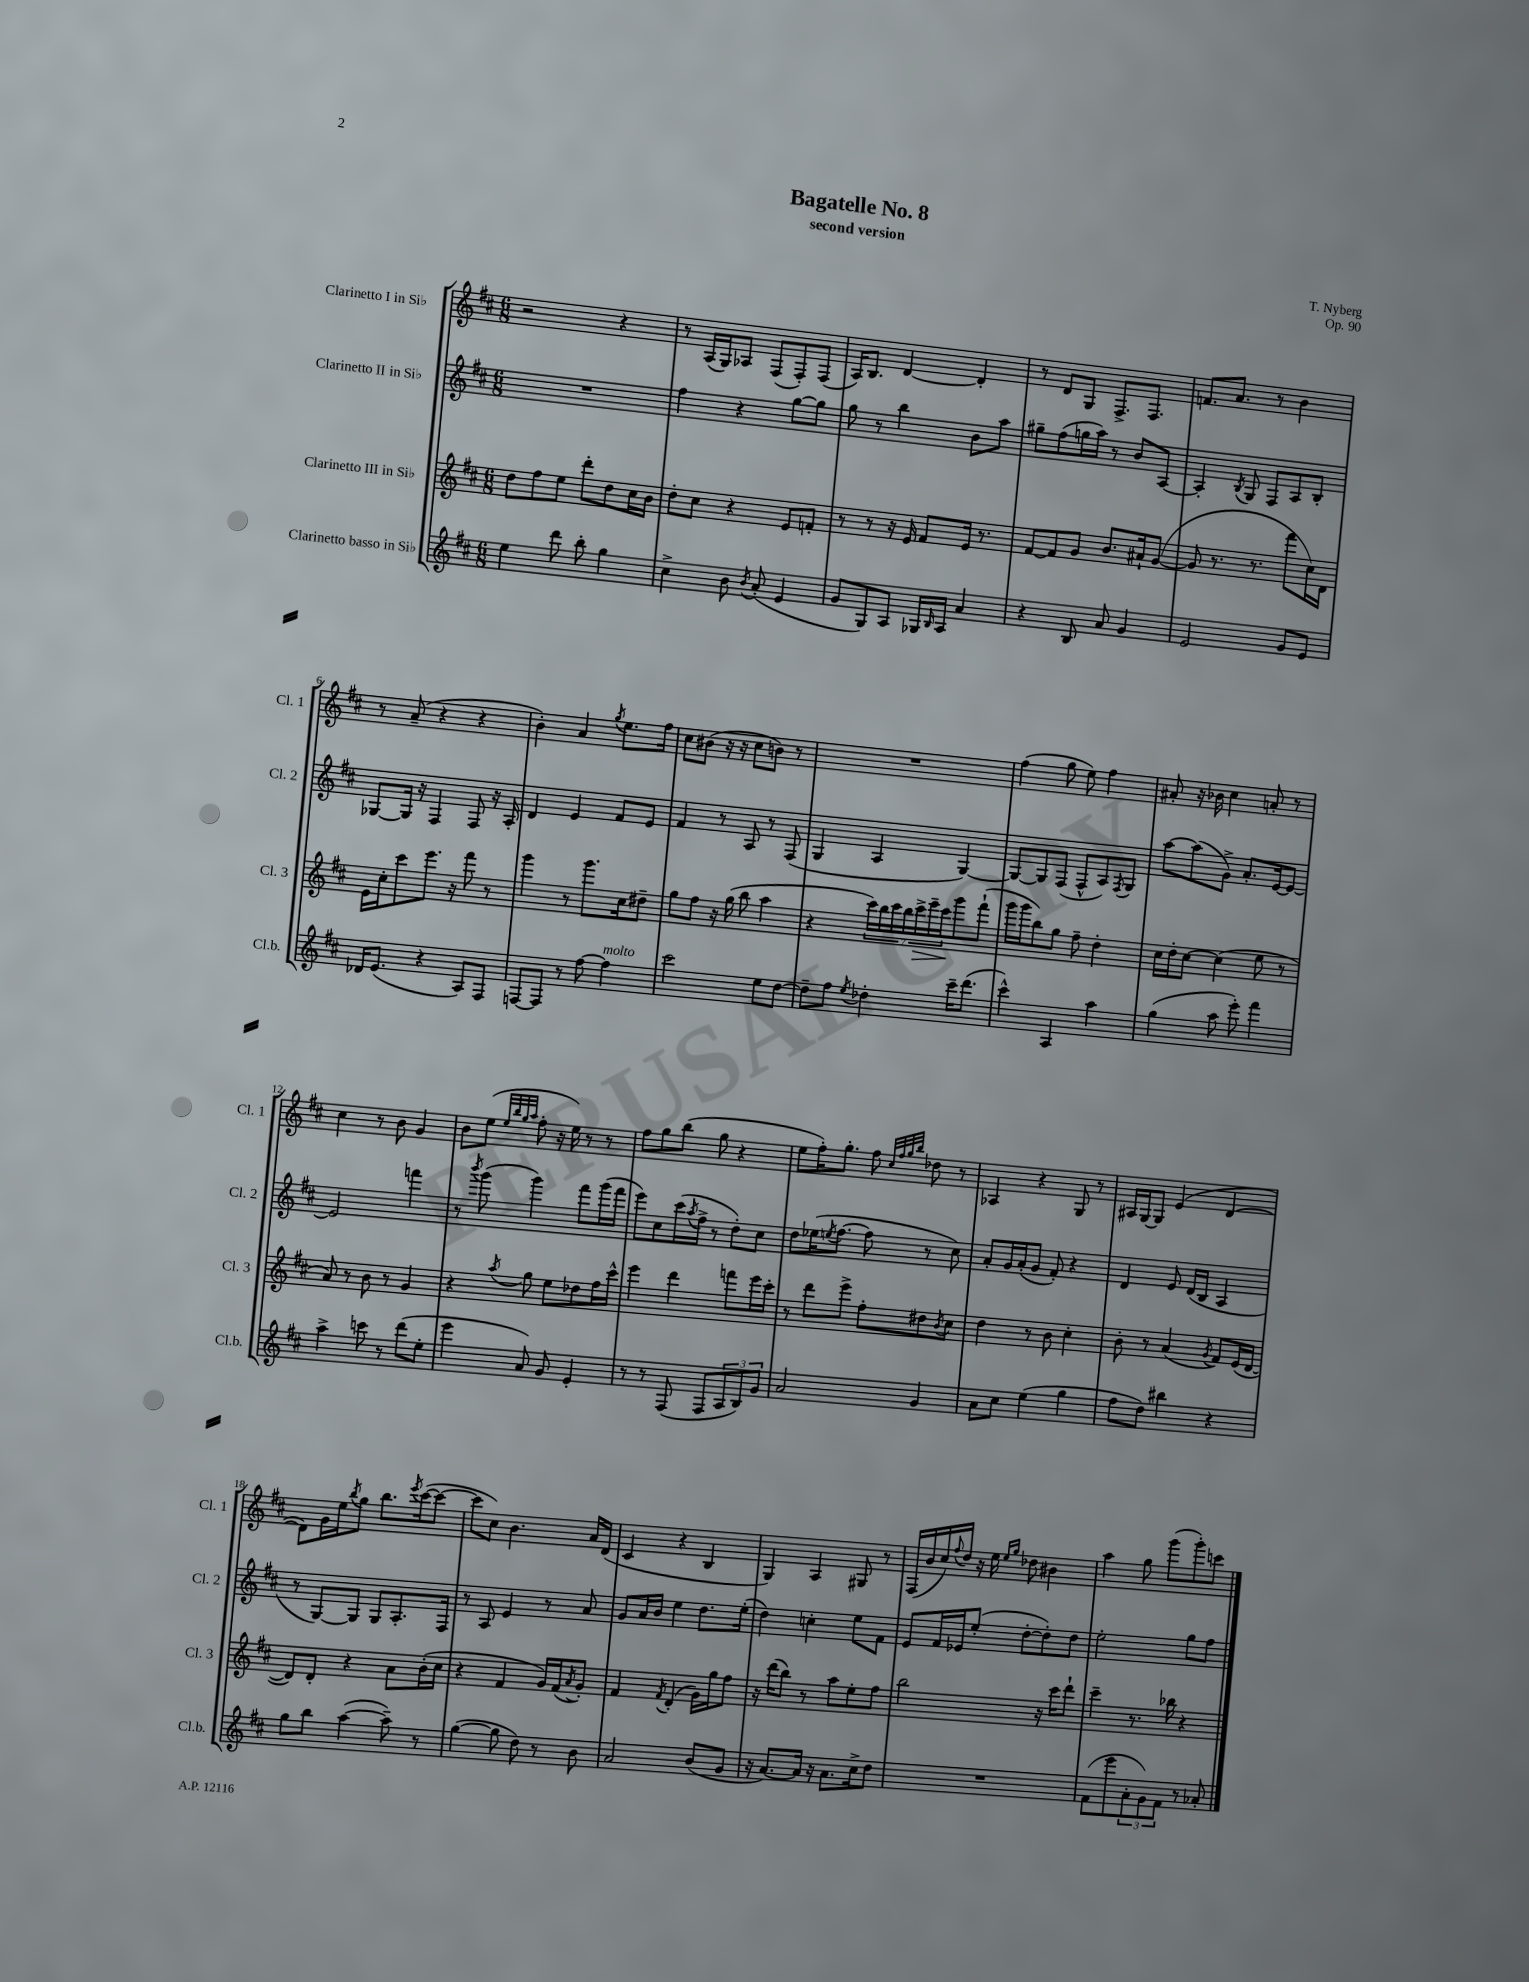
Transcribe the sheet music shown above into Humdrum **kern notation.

**kern	**kern	**kern	**kern
*staff4	*staff3	*staff2	*staff1
*clefG2	*clefG2	*clefG2	*clefG2
*k[f#c#]	*k[f#c#]	*k[f#c#]	*k[f#c#]
*M6/8	*M6/8	*M6/8	*M6/8
4ee	8dd	2.r	2r
.	8ff#	.	.
8ddd	8ee	.	.
8bb'	8ddd'	.	.
4gg	8dd	.	4r
.	16cc#	.	.
.	16b	.	.
=	=	=	=
4cc#^	8dd'	4ff#	8r
.	8cc#	.	(16A
.	.	.	16G)
8b	4r	4r	8A-
8qb	.	.	.
(8a'	.	.	(8F#
4e	8e	[8gg	8F#')
.	8f'	8gg]	(8F#
=	=	=	=
8g	8r	8gg	16A)
.	.	.	8.B
8G)	8r	8r	.
8A	16r	4bb	[4d
.	16e	.	.
16G-	8f#	.	.
16qqB	.	.	.
16A	.	.	.
4a	16e	8b	4d']
.	8.r	.	.
.	.	8aa	.
=	=	=	=
4r	[8f#	8gg#~	8r
.	8f#]	(8ff#	8d
8B	8g	16gg	8G
.	.	16aa)	.
8a	8.b	8r	8.F#^
4g	.	8b	.
.	16a#`	.	8.F#
.	([8g	[8A	.
=	=	=	=
2e	8g]	4A']	8.f
.	8.r	.	.
.	.	.	8.a
.	.	8qB	.
.	.	8G	.
.	8.r	.	.
.	.	8F#	8r
8g	8fff#	8A	4b
8e	16cc#)	8B'	.
.	16d	.	.
=	=	=	=
16d-	16e	[8G-	8r
(8.e	16cc#'	.	.
.	8ccc#	16G-]	(8a~
.	.	16r	.
4r	8.eee	4F#	4r
.	16r	.	.
8A)	8fff#	8F#	4r
8F#	8r	16r	.
.	.	16A'	.
=	=	=	=
[8F	4ggg	4d	4b')
8F]	.	.	.
8r	8r	4e	4a
[8ff#	8.ggg	.	.
.	.	.	8qgg
4ff#]	.	8f#	8.ee
.	16cc#	.	.
.	8dd#~	8e	.
.	.	.	16ff#
=	=	=	=
2ccc#	8gg	4f#	8cc#
.	8ff#	.	(8b#
.	16r	8r	16r
.	(16gg	.	16r
.	8bb	8A	8cc#
8ee	4aa	8r	8b)
[8dd	.	(8F#	8r
=	=	=	=
8dd~]	4r	4G	2.r
8ff#	.	.	.
8qee	.	.	.
4dd-'	28ccc#)	4A	.
.	28bb	.	.
.	28ccc#	.	.
.	28bb	.	.
.	28ccc#^	.	.
.	28eee~	.	.
.	28ccc#	.	.
16ccc#~	8ggg	[4G)	.
(8.ddd	.	.	.
.	(8fff#`	.	.
=	=	=	=
4ccc#^^)	16ggg	8G_	(4ff#
.	16ggg	.	.
.	8bb)	8G]	.
4A	8gg	(8F#	8gg
.	8ff#~	8F#^^	8ee)
4aa	4dd'	8A)	4ff#
.	.	8qF#	.
.	.	8G	.
=	=	=	=
(4gg	16cc#	[8aa	8a#'
.	16dd'	.	.
.	[8cc#	(8aa]	16r
.	.	.	16b-
8aa	(4cc#]	8g^)	4cc#
8eee')	.	8.a'	.
4fff#	8ee	.	8a'
.	.	[16e	.
.	8r	8e_	8r
=	=	=	=
4aa^	8a)	2e]	4cc#
.	8r	.	.
8ccc	8b	.	8r
8r	8r	.	8b
(8ddd	4g	4fff	4g
8ee'	.	.	.
=	=	=	=
4eee	4r	8r	8b
.	.	8qbbb	.
.	.	(8ggg	(8ee
.	.	.	32qqee
.	.	.	32qqbb
.	.	.	32qqgg
.	8qaa	.	32qqaa
8a)	8gg	4ggg)	8ff#'
8g	8ee	.	16r
.	.	.	16ee)
4e'	8dd-	8fff#	8r
.	16ff#	(16ggg	8r
.	16ccc#^^	16fff#	.
=	=	=	=
8r	4eee	8eee)	8ff#
8r	.	8cc#	8gg
(8F#	4ddd	(16ccc#	(8bb
.	.	8qaa	.
.	.	16ff#^	.
8F#	.	8r	8gg
12A	8fff	8dd')	4r
12B)	.	.	.
.	16eee	8cc#	.
12g	.	.	.
.	16ccc#'	.	.
=	=	=	=
2a	8r	8dd	8ee
.	8ddd	(16ee-	16ff#')
.	.	8qee	.
.	.	[8.ff#	8.gg'
.	8eee^	.	.
.	8ff#'	8ff#]	8ff#
.	.	.	32qqcc#
.	.	.	32qqff#
.	.	.	32qqgg
.	.	.	32qqbb
4g	8dd#	8r	8dd-
.	8qb	.	.
.	8cc#	8cc#)	8r
=	=	=	=
8a	4dd	8a'	4A-
8cc#	.	16g	.
.	.	(16a'	.
(4ee	8r	8g	4r
.	8b	8f#')	.
4gg	4cc#'	4r	8G
.	.	.	8r
=	=	=	=
8ff#	8b'	4d	16A#
.	.	.	[16G
8dd)	8r	.	8G]
4bb#	(4a	8e	(4e
.	.	(16d	.
.	.	16B	.
.	8qg	.	.
4r	8f#)	4A	[4d
.	(16e	.	.
.	[16d	.	.
=	=	=	=
8gg	8d])	8r	8d])
8bb	8d'	[8G)	16g
.	.	.	16ee
.	.	.	8qbb
([4aa	4r	8G]	8gg
.	.	8G	8.bb
8aa~])	8a	8.A'	.
.	.	.	8qeee
.	.	.	([16ccc#
8r	(16b'	.	8ccc#_
.	16cc#	16F#	.
=	=	=	=
([4gg	4r	8r	8ccc#]
.	.	8A	8cc#)
8gg]	4f#	4e	4.b
8dd)	.	.	.
8r	16g)	8r	.
.	(16f#	.	.
.	8qa	.	.
8b	8g')	8a	16a
.	.	.	(16d
=	=	=	=
2a	4f#	8g	4c#
.	.	16a	.
.	.	16b	.
.	8qf#	.	.
.	(4d'	4ee	4r
(8b	16g)	8.dd	4B
.	16gg	.	.
8g	8ff#	.	.
.	.	(16ee'	.
=	=	=	=
16r	16r	4dd)	4G)
[8.a)	(16ddd	.	.
.	8bb)	.	.
16a]	8r	4cc'	4A
16r	.	.	.
8.a	8aa	.	.
.	8ee'	8ee	8G#
16cc#^	.	.	.
8dd	8ff#	8f#	8r
=	=	=	=
2.r	2bb	8e	(16F#
.	.	.	16b
.	.	16f#	16cc#)
.	.	.	8qqff#
.	.	16e-	16dd
.	.	(8ee'	16r
.	.	.	16ee
.	.	.	16qqee
.	.	.	16qqgg
.	.	[8dd'	8dd-
.	16r	8dd'])	4b#
.	16ccc#	.	.
.	8ddd`	8dd	.
=	=	=	=
(8f#	4ccc#~	2ee'	4aa
8eee	.	.	.
12a'	8.r	.	8gg
12g)	.	.	.
.	.	.	(8ggg
12f#	.	.	.
.	16bb-	.	.
8r	4r	8gg	8ggg')
8a-'	.	8ff#	8ccc
==	==	==	==
*-	*-	*-	*-
